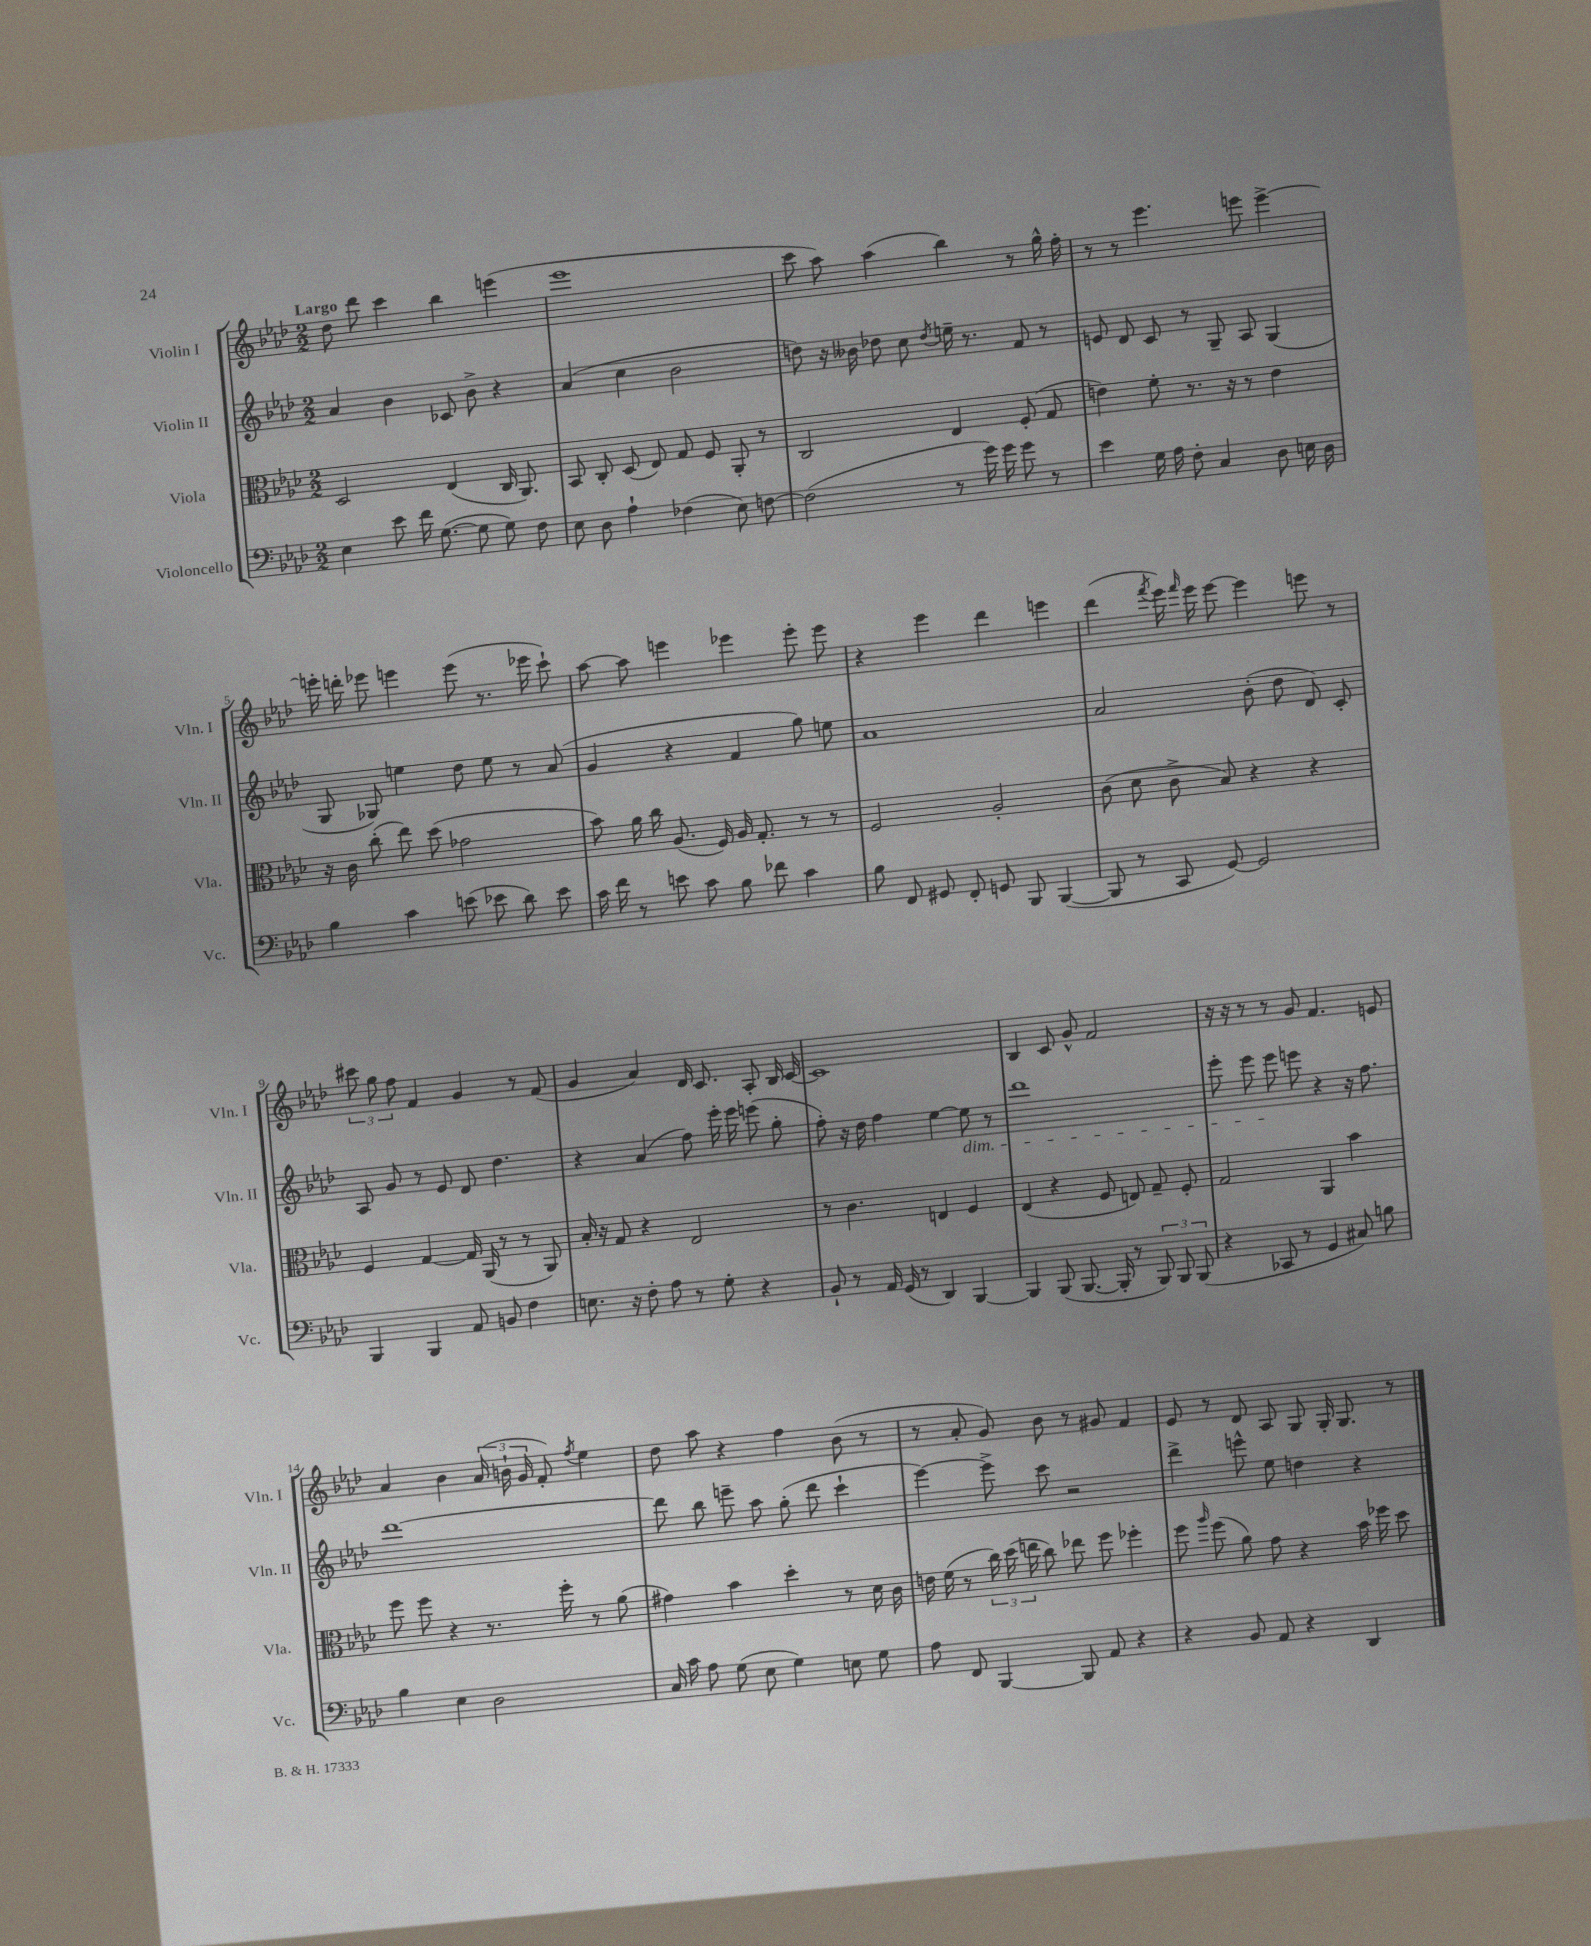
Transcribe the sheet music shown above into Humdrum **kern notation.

**kern	**kern	**kern	**kern
*staff4	*staff3	*staff2	*staff1
*clefF4	*clefC3	*clefG2	*clefG2
*k[b-e-a-d-]	*k[b-e-a-d-]	*k[b-e-a-d-]	*k[b-e-a-d-]
*M2/2	*M2/2	*M2/2	*M2/2
4E-	2D-	4a-	8dd-
.	.	.	8ddd-
8e-	.	4b-	4ccc
16f	.	.	.
([8.G	.	.	.
.	(4E-	8c-	4bb-
8G]	.	8b-^	.
8G)	16C	4r	(4eee
.	8.AA-)	.	.
8F	.	.	.
=	=	=	=
8E-	8BB-	(4a-	1eee-
8D-	8C'	.	.
4A-`	(8D-	4cc	.
.	8E-)	.	.
(4F-	8G	2b-	.
.	8F	.	.
8E-)	8AA-'	.	.
[8F	8r	.	.
=	=	=	=
(2F]	2C	8dd)	8ccc
.	.	16r	8aa-)
.	.	16b--	.
.	.	8dd-	(4aa-
.	.	8cc	.
.	.	8qdd-	.
8r	4E-	16ee~	4bb-)
.	.	8.r	.
16g)	.	.	.
16g	.	.	.
8g	(8F'	8f	8r
8r	8G	8r	16gg^^
.	.	.	16ff'
=	=	=	=
4e-	4e)	8e	8r
.	.	8d-	8r
16G	8f'	8c	4.eee-
16A-	.	.	.
8F'	8.r	8r	.
4C	.	8G~	.
.	16r	.	.
.	8r	8A-	8eee
8D-	4e	(4G	[4eee^
16E	.	.	.
16D-	.	.	.
=	=	=	=
4B-	16r	8G	16eee']
.	16c	.	16ddd'
.	(8cc'	8G-)	8eee-
4c	8ee-)	4ee	4eee
.	(8dd-	.	.
(8e	2g-	8dd-	(8eee
8e-	.	8ee	8.r
8d-)	.	8r	.
.	.	.	16eee-
8e-	.	(8a-	8ccc`)
=	=	=	=
16c	8b-)	4g	[8aa-
16f	.	.	.
8r	16a-	.	8aa-]
.	16cc	.	.
8e	(8.A-	4r	4eee
8c	.	.	.
.	16F)	.	.
8B-	16A-	4f	4eee-
.	8.G'	.	.
8f-	.	.	.
4c	8r	8gg)	8eee-'
.	8r	8ee	8eee-
=	=	=	=
8B-	2F	1a-	4r
8FF	.	.	.
8GG#	.	.	4eee-
8FF'	.	.	.
8GG	2A-'	.	4ddd-
8BBB-	.	.	.
([4BBB-	.	.	4eee
=	=	=	=
8BBB-]	(8c	2a-	(4ddd-
8r	8d-	.	.
.	.	.	8qfff
8CC	8c^	.	16eee-)
.	.	.	16qqfff
.	.	.	16eee-
[8GG)	8B-)	.	[8eee-
2GG]	4r	(8b-'	4eee-]
.	.	8dd-	.
.	4r	8d-)	8eee
.	.	8c'	8r
=	=	=	=
4BBB-	4F	8A-	12ccc#
.	.	.	12gg
.	.	8g	.
.	.	.	12ff
4BBB-	[4G	8r	4f
.	.	8e-	.
8AA-	16G]	8d-	4g
.	(16AA-	.	.
8BB	8r	4.dd-	.
4F	8r	.	8r
.	8AA-)	.	(8f
=	=	=	=
8.E	16B-'	4r	4g
.	16r	.	.
.	8G	.	.
16r	.	.	.
8F'	4r	(4a-	4a-)
8A-	.	.	.
8r	2E-	8ff)	16d-
.	.	.	8.c
8G'	.	16eee-'	.
.	.	16eee-	.
4r	.	(8eee	8A-'
.	.	8gg'	16B-
.	.	.	[16c
=	=	=	=
8BB-`	8r	8ff')	1c]
8r	4.c	16r	.
.	.	16dd-	.
16AA-	.	4ff	.
(16GG	.	.	.
8r	.	.	.
4DD-)	4E	[4ee-	.
[4BBB-	4F	8ee-]	.
.	.	8r	.
=	=	=	=
4BBB-]	(4E-	1ddd-	4B-
(8BBB-	4r	.	8c
[8.BBB-	.	.	8g^^
.	8F	.	2f
16BBB-']	.	.	.
8r	8E)	.	.
12BBB-)	8G~	.	.
12BBB-	.	.	.
.	8F'	.	.
(12BBB-	.	.	.
=	=	=	=
4r	2G	8eee-'	16r
.	.	.	16r
.	.	8eee-	8r
8CC-	.	8eee-	8r
8r	.	8eee	8g
4GG	4AA-	4r	4.f
8C#)	4b-	16r	.
.	.	8.ff	.
8B	.	.	8e
=	=	=	=
4B-	8ff	[1ddd-	4a-
.	8ff	.	.
4E-	4r	.	4b-
2D-	8.r	.	(24a-
.	.	.	24b`
.	.	.	24g
.	.	.	8f')
.	16ff'	.	.
.	.	.	8qff
.	8r	.	4ee-
.	(8a-	.	.
=	=	=	=
16C	4g#)	8ddd-]	8dd-
16c	.	.	.
8A-	.	8bb-	8aa-
(8G	4b-	8eee~	4r
8E-	.	8aa-	.
4G)	4dd-'	(8gg'	4ff
.	.	8ddd-	.
8E	8r	4ccc`	(8b-
8G	16d-	.	8r
.	16c	.	.
=	=	=	=
8A-	16e	[4eee-)	8r
.	(16f	.	.
8FF	8r	.	8a-'
[4BBB-	24cc)	8eee-^]	8g)
.	(24dd-	.	.
.	24ee	.	.
.	8cc)	8ccc	8b-
8BBB-]	8ee-	2r	8r
8AA-	8ff	.	8g#
4r	4ff-'	.	4f
=	=	=	=
4r	8ff	4ddd-^	8e-
.	16qqaa-	.	.
.	(8ff	.	8r
8BB-	8a-)	8eee^^	8d-
8AA-	8g	8ee-	8A-
4r	4r	4dd	8G
.	.	.	16G'
.	.	.	8.G
4DD-	16b-	4r	.
.	16ff-	.	.
.	8dd-	.	8r
==	==	==	==
*-	*-	*-	*-
